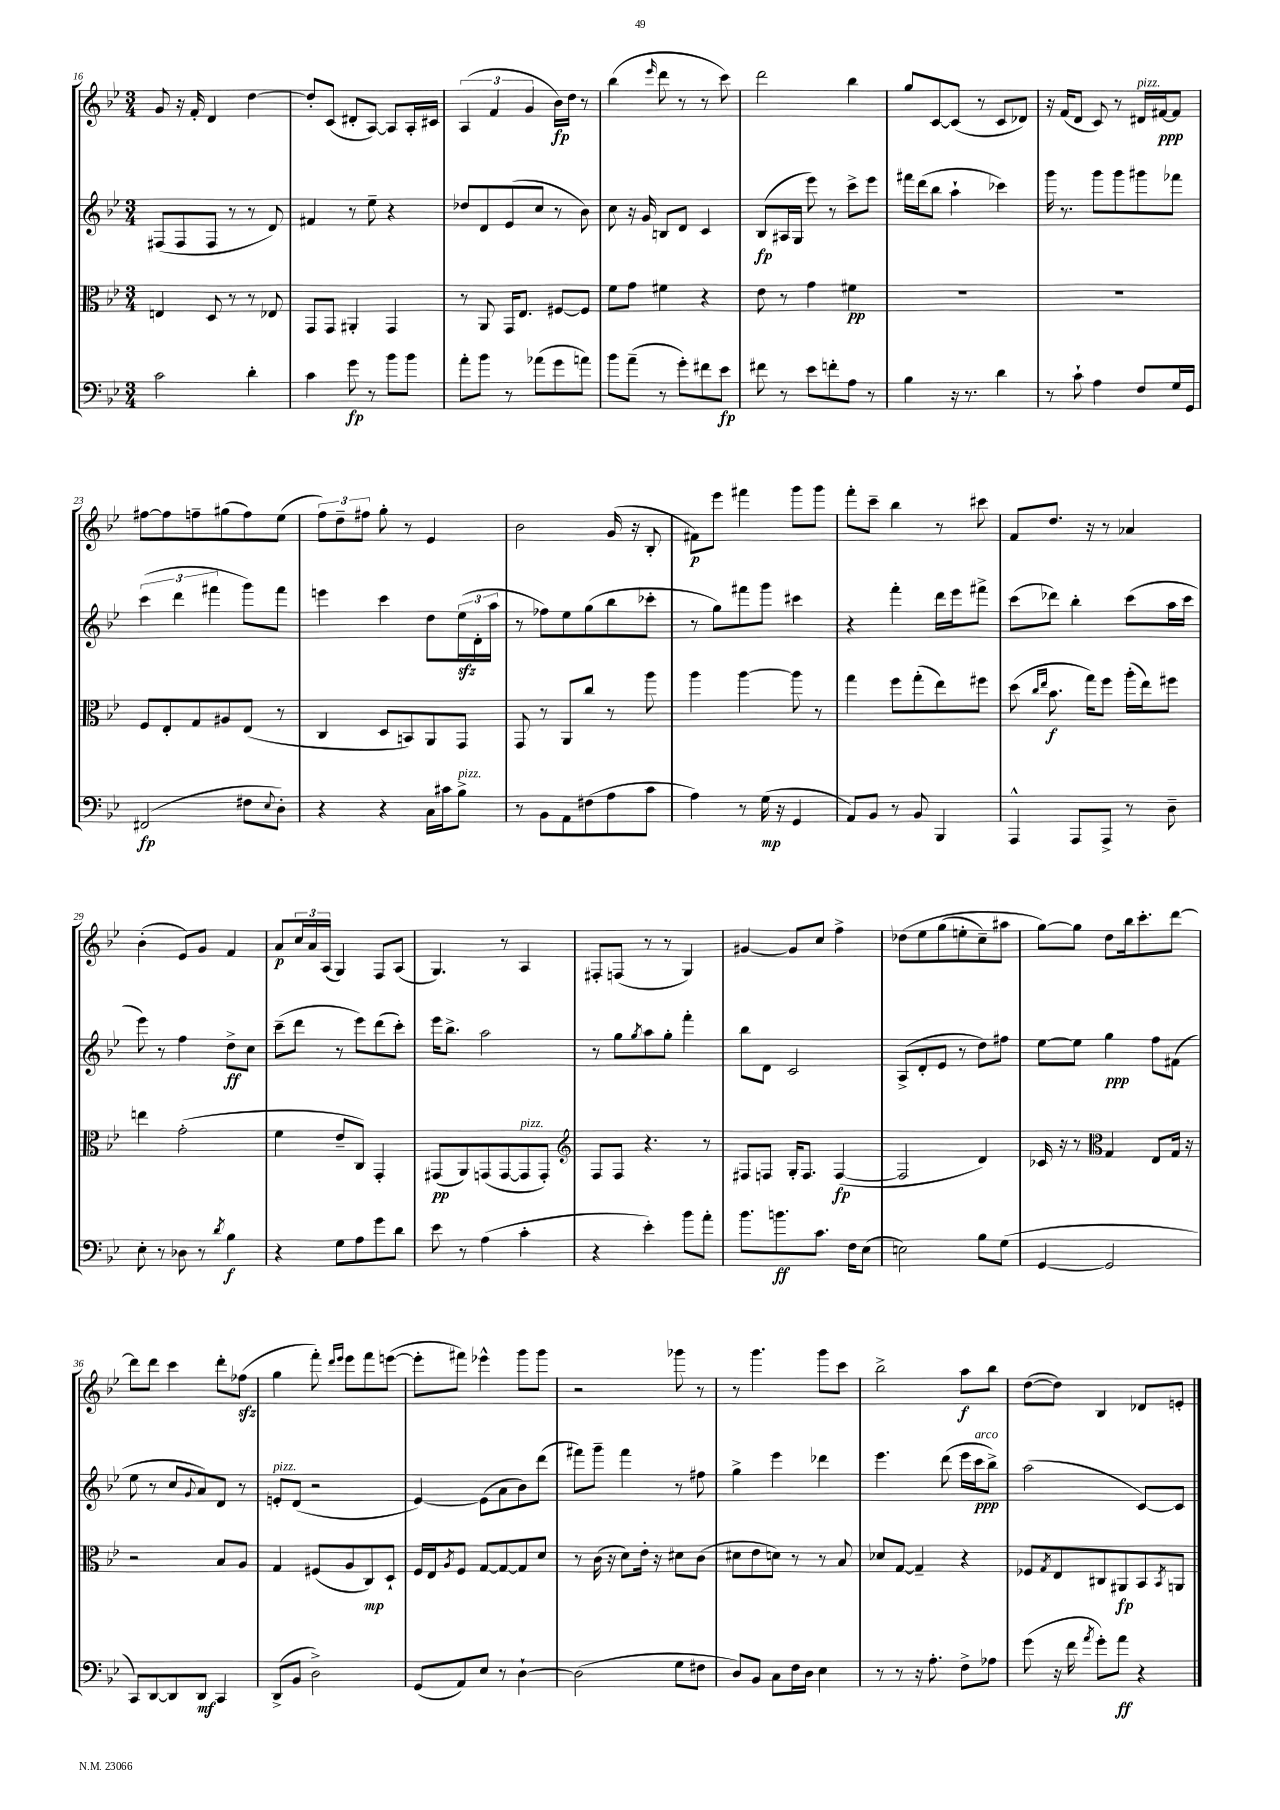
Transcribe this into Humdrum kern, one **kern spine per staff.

**kern	**dynam	**kern	**dynam	**kern	**dynam	**kern	**dynam
*part4	*part4	*part3	*part3	*part2	*part2	*part1	*part1
*staff4	*staff4	*staff3	*staff3	*staff2	*staff2	*staff1	*staff1
*clefF4	*	*clefC3	*	*clefG2	*	*clefG2	*
*k[b-e-]	*	*k[b-e-]	*	*k[b-e-]	*	*k[b-e-]	*
*M3/4	*	*M3/4	*	*M3/4	*	*M3/4	*
=16	=16	=16	=16	=16	=16	=16	=16
2c\	.	4En/	.	(8F#X/L	.	8g/	.
.	.	.	.	8F#/	.	16r	.
.	.	.	.	.	.	16f'/	.
.	.	8D/	.	8F#/J	.	4d/	.
.	.	8r	.	8r	.	.	.
4d'\	.	8r	.	8r	.	[4dd\	.
.	.	8E-X/	.	8d/)	.	.	.
=17	=17	=17	=17	=17	=17	=17	=17
4c\	.	8GG/L	.	4f#X/	.	8dd'/L]	.
.	.	8GG/J	.	.	.	(8c/J	.
8g\	fp	4AA#X'/	.	8r	.	8d#X'/L	.
8r	.	.	.	8ee-~\	.	[8A/J)	.
8b-\L	.	4GG/	.	4r	.	8A/L]	.
8b-\J	.	.	.	.	.	16A'/L	.
.	.	.	.	.	.	16c#X/JJ	.
=18	=18	=18	=18	=18	=18	=18	=18
8a'\L	.	8r	.	8dd-X/L	.	(6A/	.
8b-\J	.	8AA/	.	8d/	.	.	.
.	.	.	.	.	.	6f/	.
8r	.	16GG/KL	.	(8e-/	.	.	.
.	.	8.E-/J	.	.	.	.	.
.	.	.	.	.	.	6g/	.
(8a-X\L	.	.	.	8cc/J	.	.	.
8g\	.	[8F#X/L	.	8r	.	16b-\LL)	fp
.	.	.	.	.	.	16dd\JJ	.
8an\J)	.	8F#/J]	.	8b-\)	.	8r	.
=19	=19	=19	=19	=19	=19	=19	=19
8b-\L	.	8f\L	.	8cc\	.	(4bb-\	.
(8a~\J	.	8g\J	.	16r	.	.	.
.	.	.	.	16g/	.	.	.
.	.	.	.	.	.	16qqeee-/	.
8r	.	4f#X\	.	8Bn/L	.	8ddd\	.
8g'\L)	.	.	.	8d/J	.	8r	.
8f#X\	.	4r	.	4c/	.	8r	.
8e-\J	fp	.	.	.	.	8ccc\)	.
=20	=20	=20	=20	=20	=20	=20	=20
8f#X\	.	8e-\	.	(8B-/L	fp	2ddd\	.
8r	.	8r	.	16A#X/L	.	.	.
.	.	.	.	16G/JJ	.	.	.
8e-\L	.	4g\	.	8eee-\)	.	.	.
8fn'\	.	.	.	8r	.	.	.
8A\J	.	4f#X\	pp	8ccc^\L	.	4bb-\	.
8r	.	.	.	8eee-\J	.	.	.
=21	=21	=21	=21	=21	=21	=21	=21
4B-\	.	2.r	.	16fff#X\LL	.	8gg/L	.
.	.	.	.	(16ddd\J	.	.	.
.	.	.	.	8bb-\J	.	[8c/	.
16r	.	.	.	4aa`\	.	(8c/J]	.
8.r	.	.	.	.	.	.	.
.	.	.	.	.	.	8r	.
4d\	.	.	.	4ccc-X\)	.	8c/L	.
.	.	.	.	.	.	8d-X/J)	.
=22	=22	=22	=22	=22	=22	=22	=22
8r	.	2.r	.	16ggg\	.	16r	.
.	.	.	.	8.r	.	(16f/KL	.
8c`\	.	.	.	.	.	8d/J	.
4A\	.	.	.	8ggg\L	.	8c/)	.
.	.	.	.	8ggg\	.	8r	.
!	!	!	!	!	!	!LO:TX:a:i:t=pizz.	!
8F/L	.	.	.	8ggg#X\	.	16d#X/LL	.
.	.	.	.	.	.	[16f#X/J	ppp
16G/L	.	.	.	8fff-X\J	.	8f#/J]	.
16GG/JJ	.	.	.	.	.	.	.
!!LO:LB:g=z
=23	=23	=23	=23	=23	=23	=23	=23
(2FF#X/	fp	8F/L	.	(6ccc\	.	[8ff#X\L	.
.	.	8E-'/	.	.	.	8ff#\]	.
.	.	.	.	6ddd\	.	.	.
.	.	8G/	.	.	.	8ffn~\	.
.	.	.	.	6fff#X\	.	.	.
.	.	8A#X/	.	.	.	(8gg#X\	.
8F#X\L	.	(8E-/J	.	8ggg\L)	.	8ff\)	.
8qqE-/	.	.	.	.	.	.	.
8D'\J)	.	8r	.	8fff#\J	.	(8ee-\J	.
=24	=24	=24	=24	=24	=24	=24	=24
4r	.	4C/	.	4eeen\	.	12ff\L)	.
.	.	.	.	.	.	12dd~\	.
.	.	.	.	.	.	12ff#X\J	.
4r	.	8D/L	.	4ccc\	.	8gg'\	.
.	.	8BBn/)	.	.	.	8r	.
16C\LL	.	8AA/	.	8dd\L	.	4e-/	.
16c#X\J	.	.	.	.	.	.	.
!LO:TX:a:i:t=pizz.	!	!	!	!	!	!	!
8B-^\J	.	8GG/J	.	(24ee-zz\L	.	.	.
.	.	.	.	24d'\	.	.	.
.	.	.	.	24aa\JJ	.	.	.
=25	=25	=25	=25	=25	=25	=25	=25
8r	.	8GG/	.	8r	.	2b-\	.
8BB-\L	.	8r	.	8ff-X\L)	.	.	.
8AA\	.	8AA/L	.	8ee-\	.	.	.
(8F#X\	.	8cc/J	.	(8gg\	.	.	.
8A\	.	8r	.	8bb-\	.	(16g/	.
.	.	.	.	.	.	16r	.
8c\J	.	8aa\	.	8ccc-X'\J	.	8B-'/	.
=26	=26	=26	=26	=26	=26	=26	=26
4A\)	.	4aa\	.	8r	.	8f#X\L)	p
.	.	.	.	8gg\L)	.	8eee-\J	.
8r	.	[4aa\	.	8fff#X\	.	4fff#X\	.
(16G\	mp	.	.	8ggg\J	.	.	.
16r	.	.	.	.	.	.	.
4GG/	.	8aa\]	.	4ccc#X\	.	8ggg\L	.
.	.	8r	.	.	.	8ggg\J	.
=27	=27	=27	=27	=27	=27	=27	=27
8AA/L)	.	4gg\	.	4r	.	8fff'\L	.
8BB-/J	.	.	.	.	.	8ccc~\J	.
8r	.	8ff\L	.	4fff'\	.	4bb-\	.
8BB-/	.	(8gg'\	.	.	.	.	.
4BBB-/	.	8ee-\)	.	16ddd\LL	.	8r	.
.	.	.	.	16eee-\J	.	.	.
.	.	8ff#X\J	.	8fff#X^\J	.	8ccc#X\	.
=28	=28	=28	=28	=28	=28	=28	=28
4AAA^^/	.	(8dd\	.	(8ccc\L	.	8f/L	.
.	.	16qqcc/LL	.	.	.	.	.
.	.	16qqee-/JJ	.	.	.	.	.
.	.	8.b-\	f	8ddd-X\J)	.	8.dd/J	.
8AAA/L	.	.	.	4bb-'\	.	.	.
.	.	16gg\KL)	.	.	.	16r	.
8AAA^/J	.	8ff\J	.	.	.	8r	.
8r	.	(16aa'\LL	.	(8ccc\L	.	4a-X/	.
.	.	16ee-\J)	.	.	.	.	.
8D~\	.	8ff#X\J	.	16aa\L	.	.	.
.	.	.	.	16ccc\JJ	.	.	.
!!LO:LB:g=z
=29	=29	=29	=29	=29	=29	=29	=29
8E-'\	.	4een\	.	8eee-\)	.	(4b-'\	.
8r	.	.	.	8r	.	.	.
8D-X\	.	(2g'\	.	4ff\	.	8e-/L)	.
8r	.	.	.	.	.	8g/J	.
8qd/	.	.	.	.	.	.	.
4B-\	f	.	.	8dd^\L	ff	4f/	.
.	.	.	.	8cc\J	.	.	.
=30	=30	=30	=30	=30	=30	=30	=30
4r	.	4f\	.	(8ccc~\L	.	8a/L	p
.	.	.	.	8ddd\J	.	24cc/L	.
.	.	.	.	.	.	24a/	.
.	.	.	.	.	.	(24A/JJ	.
8G\L	.	8e-~/L	.	8r	.	4G/)	.
8A\	.	8C/J)	.	8eee-\L)	.	.	.
8g\	.	4GG'/	.	(8ddd\	.	8F/L	.
8d\J	.	.	.	8ccc'\J)	.	(8A/J	.
=31	=31	=31	=31	=31	=31	=31	=31
8e-\	.	(8GG#X/L	pp	16eee-\KL	.	4.G/)	.
.	.	.	.	8.bb-^\J	.	.	.
8r	.	8AA/)	.	.	.	.	.
(4A\	.	(8GGn/	.	2aa\	.	.	.
.	.	[8GG/	.	.	.	8r	.
!	!	!LO:TX:a:i:t=pizz.	!	!	!	!	!
4c'\	.	8GG/]	.	.	.	4A/	.
.	.	8GG'/J)	.	.	.	.	.
=32	=32	=32	=32	=32	=32	=32	=32
*	*	*clefG2	*	*	*	*	*
4r	.	8F/L	.	8r	.	8F#X'/L	.
.	.	8F/J	.	8gg\L	.	(8Fn/J	.
.	.	.	.	8qgg/	.	.	.
4e-'\)	.	4.r	.	8aa\	.	8r	.
.	.	.	.	8gg'\J	.	8r	.
8b-\L	.	.	.	4fff'\	.	4G/)	.
8a'\J	.	8r	.	.	.	.	.
=33	=33	=33	=33	=33	=33	=33	=33
8.b-\L	.	8F#X/L	.	8bb-\L	.	[4g#X/	.
.	.	8Fn/J	.	8d\J	.	.	.
8.bn\	ff	.	.	.	.	.	.
.	.	16G'/KL	.	2c/	.	8g#/L]	.
.	.	8.F/J	.	.	.	.	.
8.c\J	.	.	.	.	.	8cc/J	.
.	.	([4F/	fp	.	.	4ff^\	.
16F\KL	.	.	.	.	.	.	.
(8E-\J	.	.	.	.	.	.	.
=34	=34	=34	=34	=34	=34	=34	=34
2En\)	.	2F/]	.	(8A^/L	.	(8dd-X\L	.
.	.	.	.	8d'/	.	8ee-\	.
.	.	.	.	8e-/J	.	(8gg\	.
.	.	.	.	8r	.	8een'\	.
8B-\L	.	4d/)	.	8dd\L)	.	8cc~\)	.
(8G\J	.	.	.	8ff#X\J	.	8aa#X\J	.
=35	=35	=35	=35	=35	=35	=35	=35
[4GG/	.	16c-X/	.	[8ee-\L	.	[8gg\L)	.
.	.	16r	.	.	.	.	.
.	.	8r	.	8ee-\J]	.	8gg\J]	.
*	*	*clefC3	*	*	*	*	*
2GG/]	.	4G/	.	4gg\	ppp	8dd\L	.
.	.	.	.	.	.	16bb-\k	.
.	.	.	.	.	.	8.ccc'\	.
.	.	8E-/L	.	8ff\L	.	.	.
.	.	16G/Jk	.	(8f#X\J	.	[8ddd\J	.
.	.	16r	.	.	.	.	.
!!LO:LB:g=z
=36	=36	=36	=36	=36	=36	=36	=36
8CC/L)	.	2r	.	8ee-\	.	8ddd\L]	.
[8DD/	.	.	.	8r	.	8ddd\J	.
8DD/]	.	.	.	8cc/L	.	4ccc\	.
.	.	.	.	8qqg/	.	.	.
8DD/J	mf	.	.	8a/)	.	.	.
4CC/	.	8B-/L	.	8d/J	.	8ddd'\L	.
.	.	8A/J	.	8r	.	(8ff-Xzz\J	.
=37	=37	=37	=37	=37	=37	=37	=37
!	!	!	!	!LO:TX:a:i:t=pizz.	!	!	!
(8DD^/L	.	4G/	.	8en'/L	.	4gg\	.
8BB-/J	.	.	.	(8d/J	.	.	.
2D^\)	.	(8F#X/L	.	2r	.	8fff'\)	.
.	.	.	.	.	.	16qqddd/LL	.
.	.	.	.	.	.	16qqeee-/JJ	.
.	.	8A/	.	.	.	8eee-\L	.
.	.	8C/)	mp	.	.	8fff\	.
.	.	8D`/J	.	.	.	([8eeen\J	.
=38	=38	=38	=38	=38	=38	=38	=38
(8GG/L	.	16F/LL	.	[4e-/)	.	8eee'\L]	.
.	.	16E-/J	.	.	.	.	.
.	.	8qA/	.	.	.	.	.
8AA/)	.	8F/J	.	.	.	8fff#X\J)	.
8E-/J	.	[8G/L	.	(8e-\L]	.	4eee-X^^\	.
8r	.	8G/_	.	8a\	.	.	.
[4D`\	.	8G/]	.	8b-\)	.	8ggg\L	.
.	.	8d/J	.	(8ddd\J	.	8ggg\J	.
=39	=39	=39	=39	=39	=39	=39	=39
(2D\]	.	8r	.	8fff#X\L)	.	2r	.
.	.	(16c\	.	8ggg~\J	.	.	.
.	.	16r	.	.	.	.	.
.	.	8d\L)	.	4fff#\	.	.	.
.	.	16e-'\Jk	.	.	.	.	.
.	.	16r	.	.	.	.	.
8G\L	.	8d#X\L	.	8r	.	8ggg-X\	.
8F#X\J	.	(8c\J	.	8ff#X\	.	8r	.
=40	=40	=40	=40	=40	=40	=40	=40
8D/L)	.	8d#X\L	.	4gg^\	.	8r	.
8BB-/J	.	8e-\	.	.	.	4.ggg\	.
8C\L	.	8dn\J)	.	4eee-\	.	.	.
16F\L	.	8r	.	.	.	.	.
16D\JJ	.	.	.	.	.	.	.
4E-\	.	8r	.	4ddd-X\	.	8ggg\L	.
.	.	8B-/	.	.	.	8ccc\J	.
=41	=41	=41	=41	=41	=41	=41	=41
8r	.	8d-X/L	.	4.eee-\	.	2bb-^\	.
8r	.	[8G/J	.	.	.	.	.
16r	.	4G~/]	.	.	.	.	.
8.A'\	.	.	.	.	.	.	.
.	.	.	.	(8ddd\	.	.	.
8F^\L	.	4r	.	16eee-\LL	.	8aa\L	f
!	!	!	!	!LO:TX:a:i:t=arco	!	!	!
.	.	.	.	16ccc\J	ppp	.	.
8A-X\J	.	.	.	8bb-^\J)	.	8bb-\J	.
=42	=42	=42	=42	=42	=42	=42	=42
(8g\	.	8F-X/L	.	(2aa\	.	([8dd\L	.
.	.	8qG/	.	.	.	.	.
16r	.	8E-/	.	.	.	8dd\J])	.
16f\	.	.	.	.	.	.	.
8qa/	.	.	.	.	.	.	.
8g'\L)	.	8C#X/	.	.	.	4B-/	.
8a\J	ff	8AA#X/	fp	.	.	.	.
4r	.	8BB-/	.	[8c/L)	.	8d-X/L	.
.	.	8qBB-/	.	.	.	.	.
.	.	8AAn/J	.	8c/J]	.	8en'/J	.
==	==	==	==	==	==	==	==
*-	*-	*-	*-	*-	*-	*-	*-
